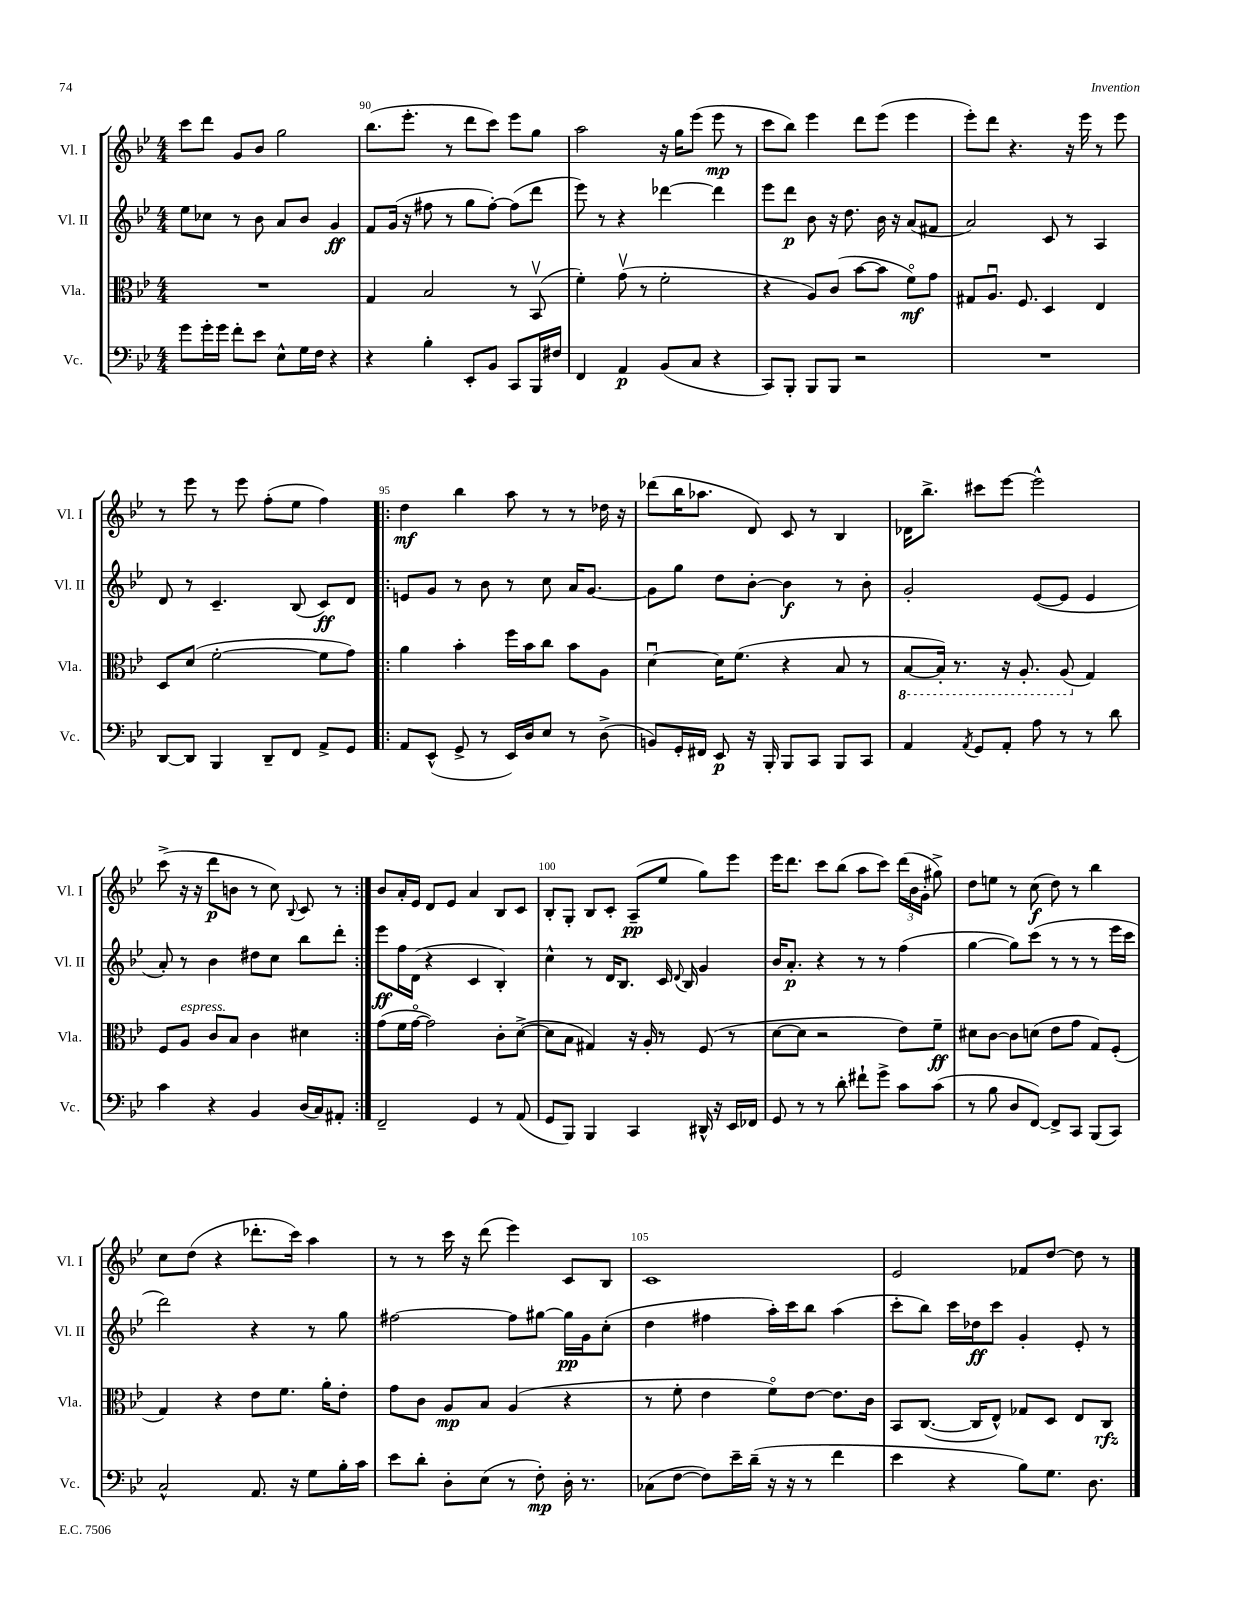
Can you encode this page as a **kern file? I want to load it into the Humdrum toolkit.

**kern	**kern	**kern	**kern
*staff4	*staff3	*staff2	*staff1
*clefF4	*clefC3	*clefG2	*clefG2
*k[b-e-]	*k[b-e-]	*k[b-e-]	*k[b-e-]
*M4/4	*M4/4	*M4/4	*M4/4
8g	1r	8ee-	8ccc
16g'	.	8cc-	8ddd
16g	.	.	.
8f'	.	8r	8g
8e-	.	8b-	8b-
8E-^^	.	8a	2gg
16G	.	8b-	.
16F	.	.	.
4r	.	4g	.
=	=	=	=
4r	4G	8f	(8.bb-
.	.	(16g	.
.	.	16r	8.eee-'
4B-'	2B-	8ff#	.
.	.	8r	8r
8EE-'	.	8gg	8ddd
8BB-	.	[8ff#')	8ccc)
8CC	8r	(8ff#]	8eee-
16BBB-	(8BB-v	8ddd	8gg
16F#	.	.	.
=	=	=	=
4FF	4f')	8eee-)	2aa
.	.	8r	.
4AA	(8gv	4r	.
.	8r	.	.
(8BB-	2f'	[4ddd-	16r
.	.	.	16gg
8C	.	.	(8eee-
4r	.	4ddd-]	8eee-
.	.	.	8r
=	=	=	=
8CC)	4r	8eee-	8ccc
8BBB-'	.	8ddd	8bb-)
8BBB-	8A)	8b-	4eee-
8BBB-	(8c	16r	.
.	.	8.dd	.
2r	[8b-	.	8ddd
.	8b-]	16b-	(8eee-
.	.	16r	.
.	8fo)	(8a	4eee-
.	8g	8f#	.
=	=	=	=
1r	8G#	2a)	8eee-')
.	8.Au	.	8ddd
.	.	.	4.r
.	8.F	.	.
.	4D	8c	.
.	.	8r	16r
.	.	.	16eee-
.	4E-	4A	8r
.	.	.	8eee-
=	=	=	=
[8DD	8D	8d	8r
8DD]	(8d	8r	8eee-
4BBB-	[2f'	4.c~	8r
.	.	.	8eee-
8DD~	.	.	(8ff'
8FF	.	(8B-	8ee-
8AA^	8f]	8c)	4ff)
8GG	8g)	8d	.
=!|:	=!|:	=!|:	=!|:
8AA	4a	8e	4dd
(8EE-^^	.	8g	.
8GG^	4b-'	8r	4bb-
8r	.	8b-	.
16EE-)	16ff	8r	8aa
16D	16b-	.	.
8E-	8cc	8cc	8r
8r	8b-	16a	8r
.	.	[8.g	.
(8D^	8A	.	16dd-
.	.	.	16r
=	=	=	=
8BB)	[4du	8g]	(8ddd-
16GG'	.	8gg	16bb-
16FF#	.	.	8.aa-
8EE-	16d]	8dd	.
.	(8.f	.	.
16r	.	[8b-'	8d)
16BBB-'	.	.	.
8BBB-	4r	4b-]	8c
8CC	.	.	8r
8BBB-	8B-	8r	4B-
8CC	8r	8b-'	.
=	=	=	=
4AA	[8BB-	2g'	16d-
.	.	.	8.bb-^
.	16BB-'])	.	.
.	8.r	.	.
8qAA	.	.	.
8GG	.	.	8ccc#
8AA'	16r	.	[8eee-
.	8.AA'	.	.
8A	.	([8e-	2eee-^^]
8r	(8AA	8e-]	.
8r	4G)	4e-	.
8d	.	.	.
=	=	=	=
4c	8F	8a')	(8ccc^
.	8A	8r	16r
.	.	.	16r
4r	8c	4b-	8ddd
.	8B-	.	8b
4BB-	4c	8dd#	8r
.	.	8cc	8cc)
.	.	.	8qqB-
(16D	4d#	8bb-	8c
16C)	.	.	.
8AA#'	.	8ddd'	8r
=:|!	=:|!	=:|!	=:|!
2FF~	(8g	8eee-	8b-
.	16f	16ff	16a'
.	[16go	(16d	16e-
.	2g])	4r	8d
.	.	.	8e-
4GG	.	4c	4a
8r	8c'	4B-')	8B-
(8AA	([8d^	.	8c
=	=	=	=
8GG	8d]	4cc^^	8B-'
8BBB-)	8B-	.	8G'
4BBB-	4G#)	8r	8B-
.	.	16d	8c'
.	.	8.B-	.
4CC	16r	.	(8A~
.	16A'	.	.
.	8r	16c	8ee-
.	.	8qqd	.
.	.	16B-	.
16DD#^^	(8F	4g	8gg)
16r	.	.	.
16EE-	8r	.	8eee-
16FF-	.	.	.
=	=	=	=
8GG	[8d	16b-	16eee-
.	.	8.a'	8.ddd
8r	8d]	.	.
8r	2r	4r	8ccc
8d'	.	.	(8bb-
8f#`	.	8r	8aa
8g^	.	8r	8ccc)
8c	8e-)	(4ff	(24ddd
.	.	.	24b-
.	.	.	24g'
(8c	8f~	.	8gg#^)
=	=	=	=
8r	8d#	[4gg	8dd
8B-	[8c	.	8ee
8D	8c]	8gg])	8r
[8FF)	(8d	(8ccc	(8cc
8FF^]	8e-	8r	8dd)
8CC	8g	8r	8r
(8BBB-	8G)	8r	4bb-
8CC)	(8F'	16eee-	.
.	.	16ccc	.
=	=	=	=
2C^^	4G)	2ddd)	8cc
.	.	.	(8dd
.	4r	.	4r
8.AA	8e-	4r	8.ddd-'
.	8.f	.	.
16r	.	.	16ccc)
8G	.	8r	4aa
.	16a'	.	.
16B-'	8e-'	8gg	.
16c	.	.	.
=	=	=	=
8e-	8g	[2ff#	8r
8d'	8c	.	8r
8D'	8A	.	16ccc
.	.	.	16r
(8E-	8B-	.	(8ddd
8r	(4A	8ff#]	4eee-)
8F')	.	[8gg#	.
16D'	4r	16gg#]	8c
8.r	.	16g	.
.	.	(8cc'	8B-
=	=	=	=
(8C-	8r	4dd	1c
[8F	8f'	.	.
8F])	4e-	4ff#	.
16e-~	.	.	.
(16d~	.	.	.
16r	8fo)	16aa')	.
16r	.	16ccc	.
8r	[8e-	8bb-	.
4f	8.e-]	(4aa	.
.	16c	.	.
=	=	=	=
4e-	8BB-	8ccc'	2e-
.	([8.C	8bb-)	.
4r	.	16ccc	.
.	16C]	16dd-	.
.	8E-^^)	8ccc	.
8B-)	8G-	4g'	8f-
8.G	8D	.	[8dd
.	8E-	8e-'	8dd]
8.D	.	.	.
.	8C	8r	8r
==	==	==	==
*-	*-	*-	*-
